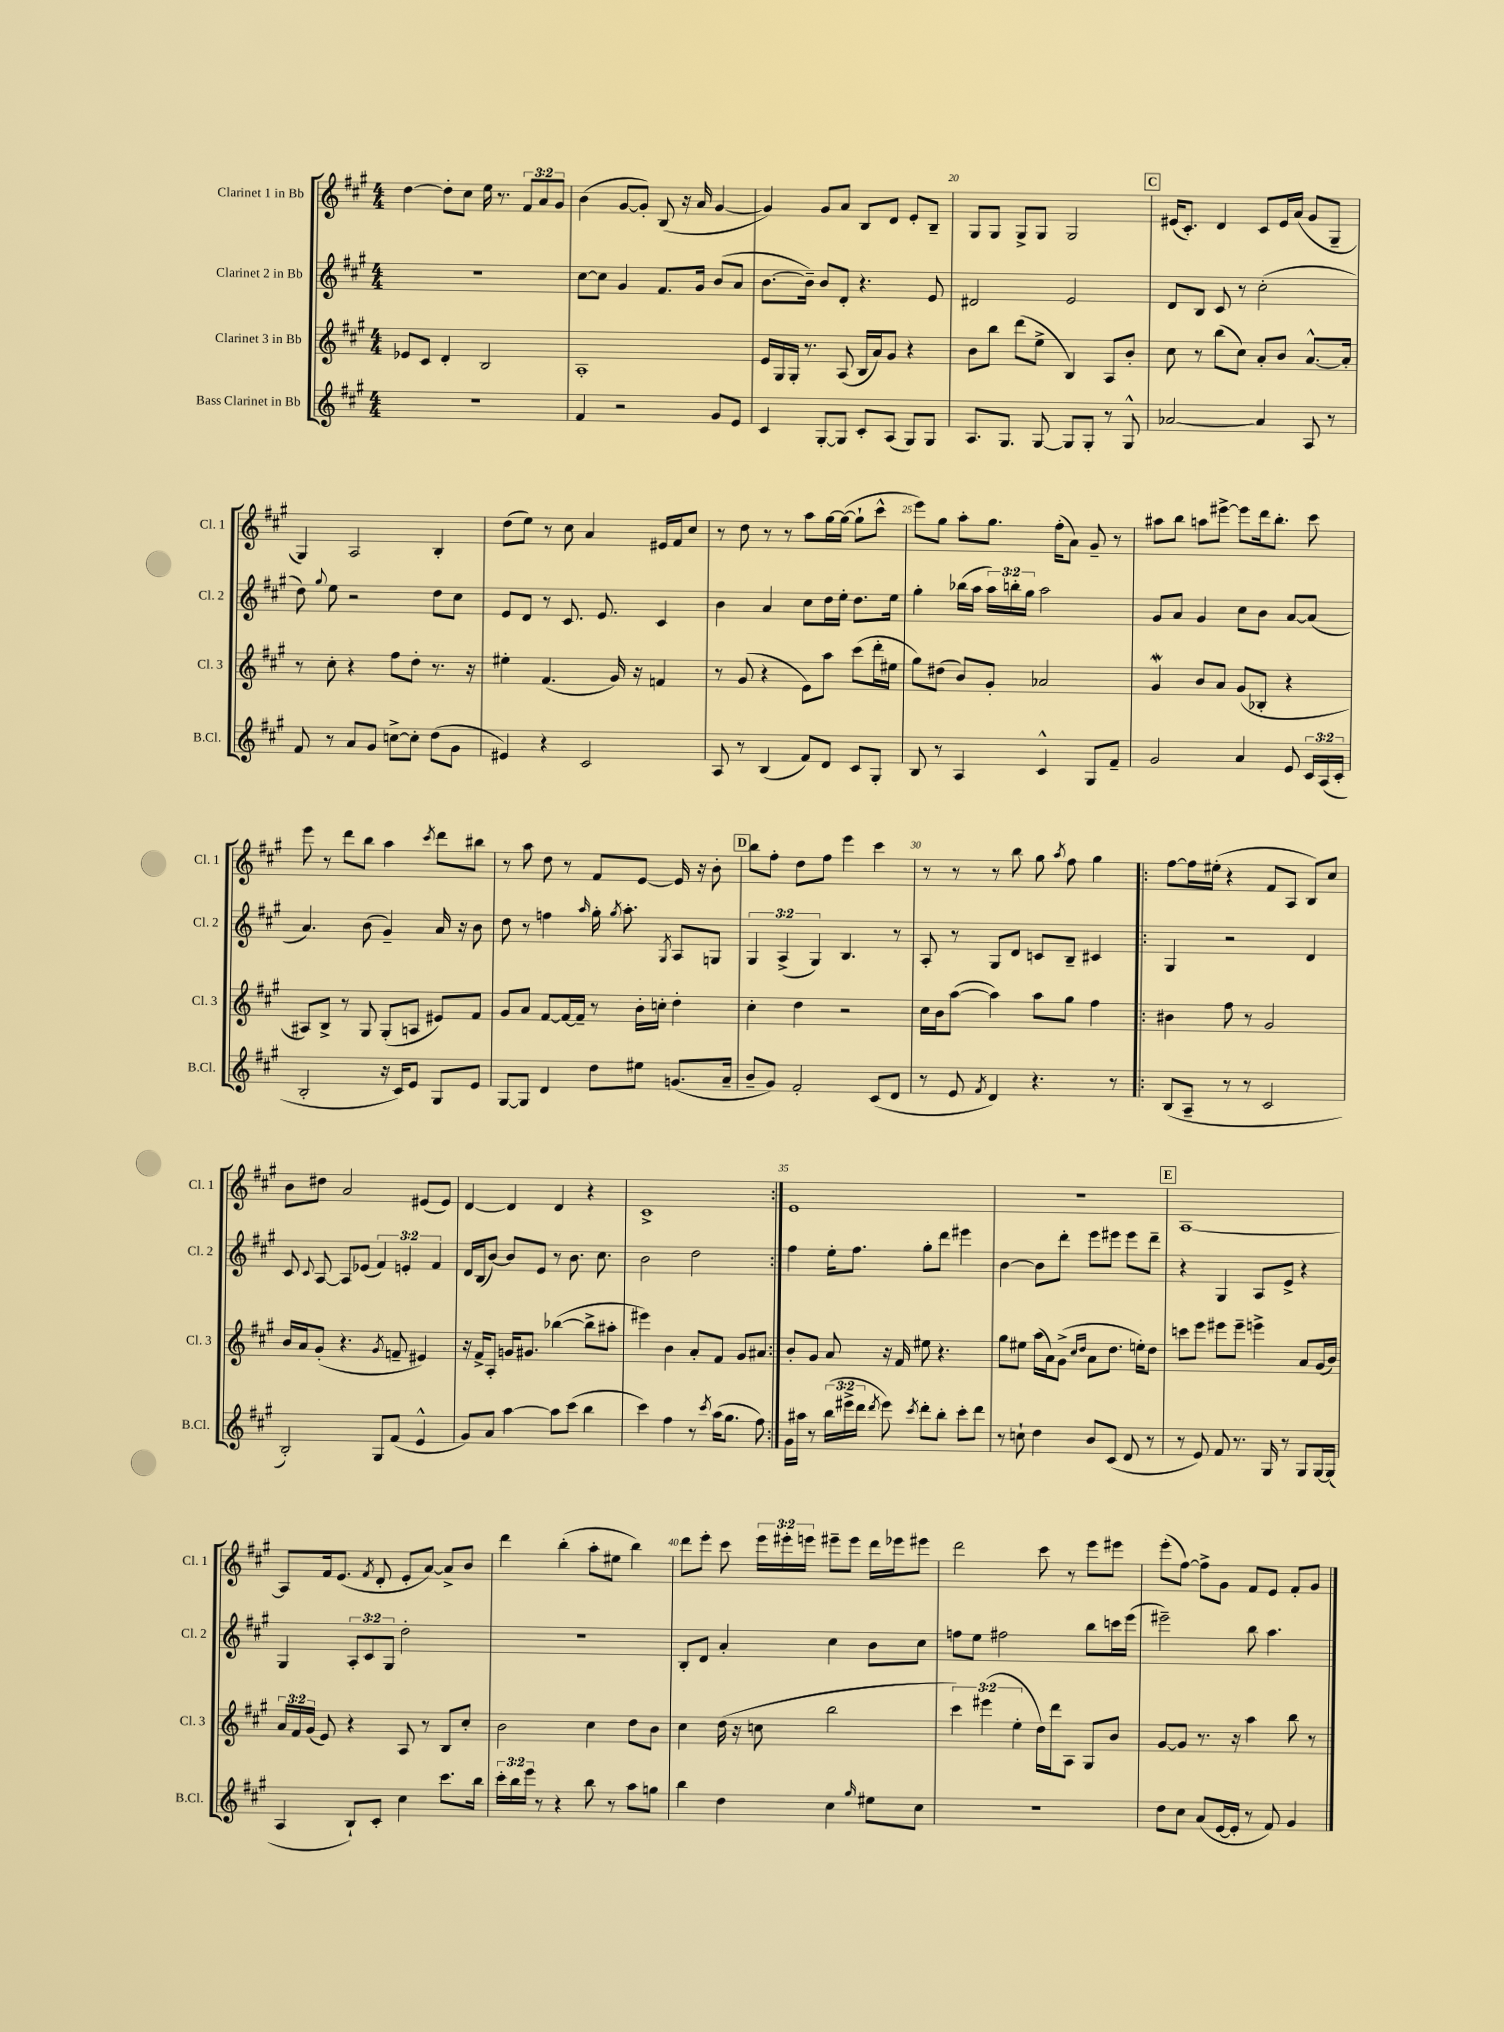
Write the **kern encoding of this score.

**kern	**kern	**kern	**kern
*staff4	*staff3	*staff2	*staff1
*clefG2	*clefG2	*clefG2	*clefG2
*k[f#c#g#]	*k[f#c#g#]	*k[f#c#g#]	*k[f#c#g#]
*M4/4	*M4/4	*M4/4	*M4/4
1r	8e-	1r	[4dd
.	8c#	.	.
.	4d'	.	8dd']
.	.	.	8cc#
.	2B	.	16ee
.	.	.	8.r
.	.	.	12f#
.	.	.	12a
.	.	.	12g#
=	=	=	=
4f#	1A'	[8cc#	(4b
.	.	8cc#]	.
2r	.	4g#	[8g#
.	.	.	8g#'])
.	.	8.f#	(8B
.	.	.	16r
.	.	16g#	16a
8g#	.	(8b	[4g#
8e	.	8a	.
=	=	=	=
4c#	16e	[8.b	4g#])
.	16G#	.	.
.	16G#'	.	.
.	8.r	16b~])	.
[8G#'	.	8b	8g#
8G#]	(8A	8d'	8a
8c#'	16B	4.r	8B
.	16a)	.	.
(8A	8g#	.	8d
8G#)	4r	.	8e'
8G#	.	8e	8B~
=	=	=	=
8.A	8b	2d#	8G#
.	8bb	.	8G#
8.G#	.	.	.
.	(8ddd	.	8G#^
[8G#	8ee^	.	8G#
8G#]	4B)	2e	2G#
8G#'	.	.	.
8r	8A	.	.
8G#^^	8b'	.	.
=	=	=	=
[2a-	8cc#	8d	(16e#
.	.	.	8.c#')
.	8r	8B	.
.	(8bb	8c#	4d
.	8cc#)	8r	.
4a-]	8a'	(2cc#'	8c#
.	8b	.	16e#
.	.	.	(16a
8A	[8.a^^	.	8g#
8r	.	.	8G#~
.	16a']	.	.
=	=	=	=
8f#	8r	8dd)	4G#)
.	.	8qqgg#	.
8r	8cc#'	8ee	.
8a	4r	2r	2A
8g#	.	.	.
[8cc^	8ff#	.	.
8cc']	8dd'	.	.
(8dd	8.r	8dd	4B'
8g#	.	8cc#	.
.	16r	.	.
=	=	=	=
4e#)	4ee#'	8e	(8dd
.	.	8d	8ee)
4r	(4.f#	8r	8r
.	.	8.c#	8cc#
2c#	.	.	4a
.	.	8.e	.
.	16g#)	.	.
.	16r	.	.
.	4f	4c#	16e#
.	.	.	16f#
.	.	.	8cc#
=	=	=	=
8A	8r	4b	8r
8r	(8g#	.	8dd
(4B	4r	4a	8r
.	.	.	8r
8f#)	8e)	8cc#	8aa
8d	8aa	16dd	[16gg#
.	.	16ee'	(16gg#_
8c#	(8ccc#	8.dd	8gg#`]
8G#'	16ddd'	.	8ccc#^^
.	16ee#	16ee	.
=	=	=	=
8B	8gg#)	4gg#'	8eee)
8r	(8dd#	.	8gg#
4A	8b)	(16bb-	8aa'
.	.	16aa	.
.	8g#'	24aa)	8.gg#
.	.	24bb'	.
.	.	24gg#	.
4c#^^	2a-	2aa	.
.	.	.	(16ff#'
.	.	.	8a)
8G#	.	.	8g#~
8f#~	.	.	8r
=	=	=	=
2g#	4g#	8g#	8aa#
.	.	8a	8bb
.	8b	4g#	8aa
.	8a	.	[8eee#^
4a	(8g#	8cc#	8eee#]
.	8B-'	8b	16ddd
.	.	.	8.bb'
8e	4r	[8a	.
24c#	.	(8a]	8ccc#
(24A	.	.	.
24c#'	.	.	.
=	=	=	=
2B'	8A#)	4.a)	8eee
.	8B^	.	8r
.	8r	.	8ddd
.	8G#	(8b	8bb
16r	(8G#'	4g#~)	4aa
16c#)	.	.	.
8e	8A	.	.
.	.	.	8qccc#
8G#	8e#)	16a	8ddd
.	.	16r	.
8e	8f#	8b	8bb#
=	=	=	=
[8G#	8g#	8dd	8r
8G#]	8a	8r	8aa
4d	[8f#	4ff	8dd
.	16f#_	.	8r
.	16f#~]	.	.
.	.	16qqaa	.
8dd	8r	16gg#'	8f#
.	.	8qgg#	.
.	.	8.aa'	.
8ee#	16b'	.	[8e
.	16cc'	.	.
.	.	8qG#	.
(8.g	4dd'	8A	16e]
.	.	.	16r
.	.	8G	8b'
16a~	.	.	.
=	=	=	=
8b~	4cc#'	6G#	8bb
8g#)	.	.	8ff#'
.	.	(6A^	.
2f#'	4dd	.	8dd
.	.	6G#)	.
.	.	.	8ff#
.	2r	4.B	4eee
(8c#	.	.	4ccc#
8d	.	8r	.
=	=	=	=
8r	16cc#	8A'	8r
.	16b	.	.
8e	([8aa	8r	8r
8qf#	.	.	.
4d)	4aa])	8G#	8r
.	.	8d	8bb
4.r	8aa	8c	8gg#
.	.	.	8qaa
.	8gg#	8B~	8ff#
.	4ff#	4c#	4gg#
8r	.	.	.
=!|:	=!|:	=!|:	=!|:
(8B	4b#	4G#	[8ff#
8A~	.	.	16ff#]
.	.	.	(16ee#'
8r	8ff#	2r	4r
8r	8r	.	.
2c#	2g#	.	8f#
.	.	.	8A
.	.	4d	8B)
.	.	.	8cc#
=	=	=	=
2B')	16b	8c#	8b
.	16a	.	.
.	.	8qqc#	.
.	(8g#'	[8A	8dd#
.	4.r	8A]	2a
.	.	(8e-	.
8G#	.	6f#)	.
.	8qg#	.	.
(8f#	8f~	.	.
.	.	6e'	.
4e^^	4e#)	.	(8e#
.	.	6f#	.
.	.	.	8e#)
=	=	=	=
8g#)	16r	16d	[4d
.	16f#^	(16B	.
8a	8A'	[8b)	.
[4aa	16g	8b]	4d]
.	8.g#	.	.
.	.	8e	.
8aa]	([4bb-	8r	4d
(8ccc#	.	8.b	.
4bb	8bb-^]	.	4r
.	.	8.cc#	.
.	8aa#'	.	.
=	=	=	=
4ccc#)	4eee#)	2b	1c#^
4ff#	4b	.	.
8r	8a'	2dd	.
8qccc#	.	.	.
(16aa	8f#	.	.
8.gg#	.	.	.
.	8g#	.	.
8ff#)	8a#	.	.
=:|!	=:|!	=:|!	=:|!
16g#	8b'	4ff#	1e
16aa#	.	.	.
8r	8g#	.	.
(24bb	8a	16ee'	.
24eee#^	.	.	.
.	.	8.ff#	.
24ddd	.	.	.
8qddd	.	.	.
8eee#)	16r	.	.
.	16f#	.	.
8qccc#	.	.	.
8ddd'	8ee#	8gg#'	.
8bb'	4.r	8ddd	.
8ccc#'	.	4eee#	.
8ddd	.	.	.
=	=	=	=
8r	8gg#	[4b	1r
8cc`	8ee#	.	.
4dd	(16aa	8b]	.
.	16a)	.	.
.	(8g#^	8ddd'	.
.	16qqcc#	.	.
.	16qqdd	.	.
8b	8a	8eee	.
(8c#	8.dd	8eee#	.
8d	.	8eee#	.
.	16ee')	.	.
8r	8dd	8ddd~	.
=	=	=	=
8r	8ccc	4r	[1A
8e)	8eee	.	.
8f#	8eee#	4G#	.
8.r	8eee#~	.	.
.	4eee^	8A	.
16G#	.	.	.
8r	.	8e^	.
8G#	8a	4r	.
[16G#	(16g#	.	.
(16G#]	16b)	.	.
=	=	=	=
4A	24a	4G#	8A]
.	24f#	.	.
.	(24g#	.	.
.	8e)	.	16f#
.	.	.	(8.e
8B`)	4r	12A'	.
.	.	12c#	.
.	.	.	8qf#
8c#'	.	.	8d'
.	.	12G#	.
4cc#	8A	2dd'	8e'
.	8r	.	[8a)
8.ccc#	8B	.	8a^]
.	8cc#'	.	8b
16bb	.	.	.
=	=	=	=
24ccc#'	2b	1r	4ddd
24bb	.	.	.
24eee	.	.	.
8r	.	.	.
4r	.	.	(4bb'
8bb	4cc#	.	8aa'
8r	.	.	8ee#
8aa	8dd	.	4bb)
8gg	8b	.	.
=	=	=	=
4bb	4cc#	8B'	8ddd
.	.	8d	8eee'
4dd	(16dd	4a'	8ccc#
.	16r	.	.
.	8cc	.	24eee
.	.	.	24eee#'
.	.	.	24eee
4cc#	2bb	4cc#	8eee#~
.	.	.	8eee#
16qqgg#	.	.	.
8ee#	.	8b	16ddd
.	.	.	16eee-
8cc#	.	8cc#	8eee#
=	=	=	=
1r	6ccc#)	8ff	2ddd
.	.	8ee	.
.	(6eee#	.	.
.	.	2ff#	.
.	6ee'	.	.
.	16dd)	.	8ccc#
.	16ddd	.	.
.	8A	.	8r
.	8G#	8bb	8eee
.	8b	16ccc	8eee#
.	.	(16eee	.
=	=	=	=
8dd	[8g#	2eee#~)	(8eee'
8cc#	8g#]	.	[8ff#)
(8a	8.r	.	8ff#^]
[16e	.	.	8g#
16e']	16r	.	.
8r	4aa	8bb	8f#
8f#)	.	4.aa	8e
4g#	8bb	.	8f#'
.	8r	.	8g#
==	==	==	==
*-	*-	*-	*-
